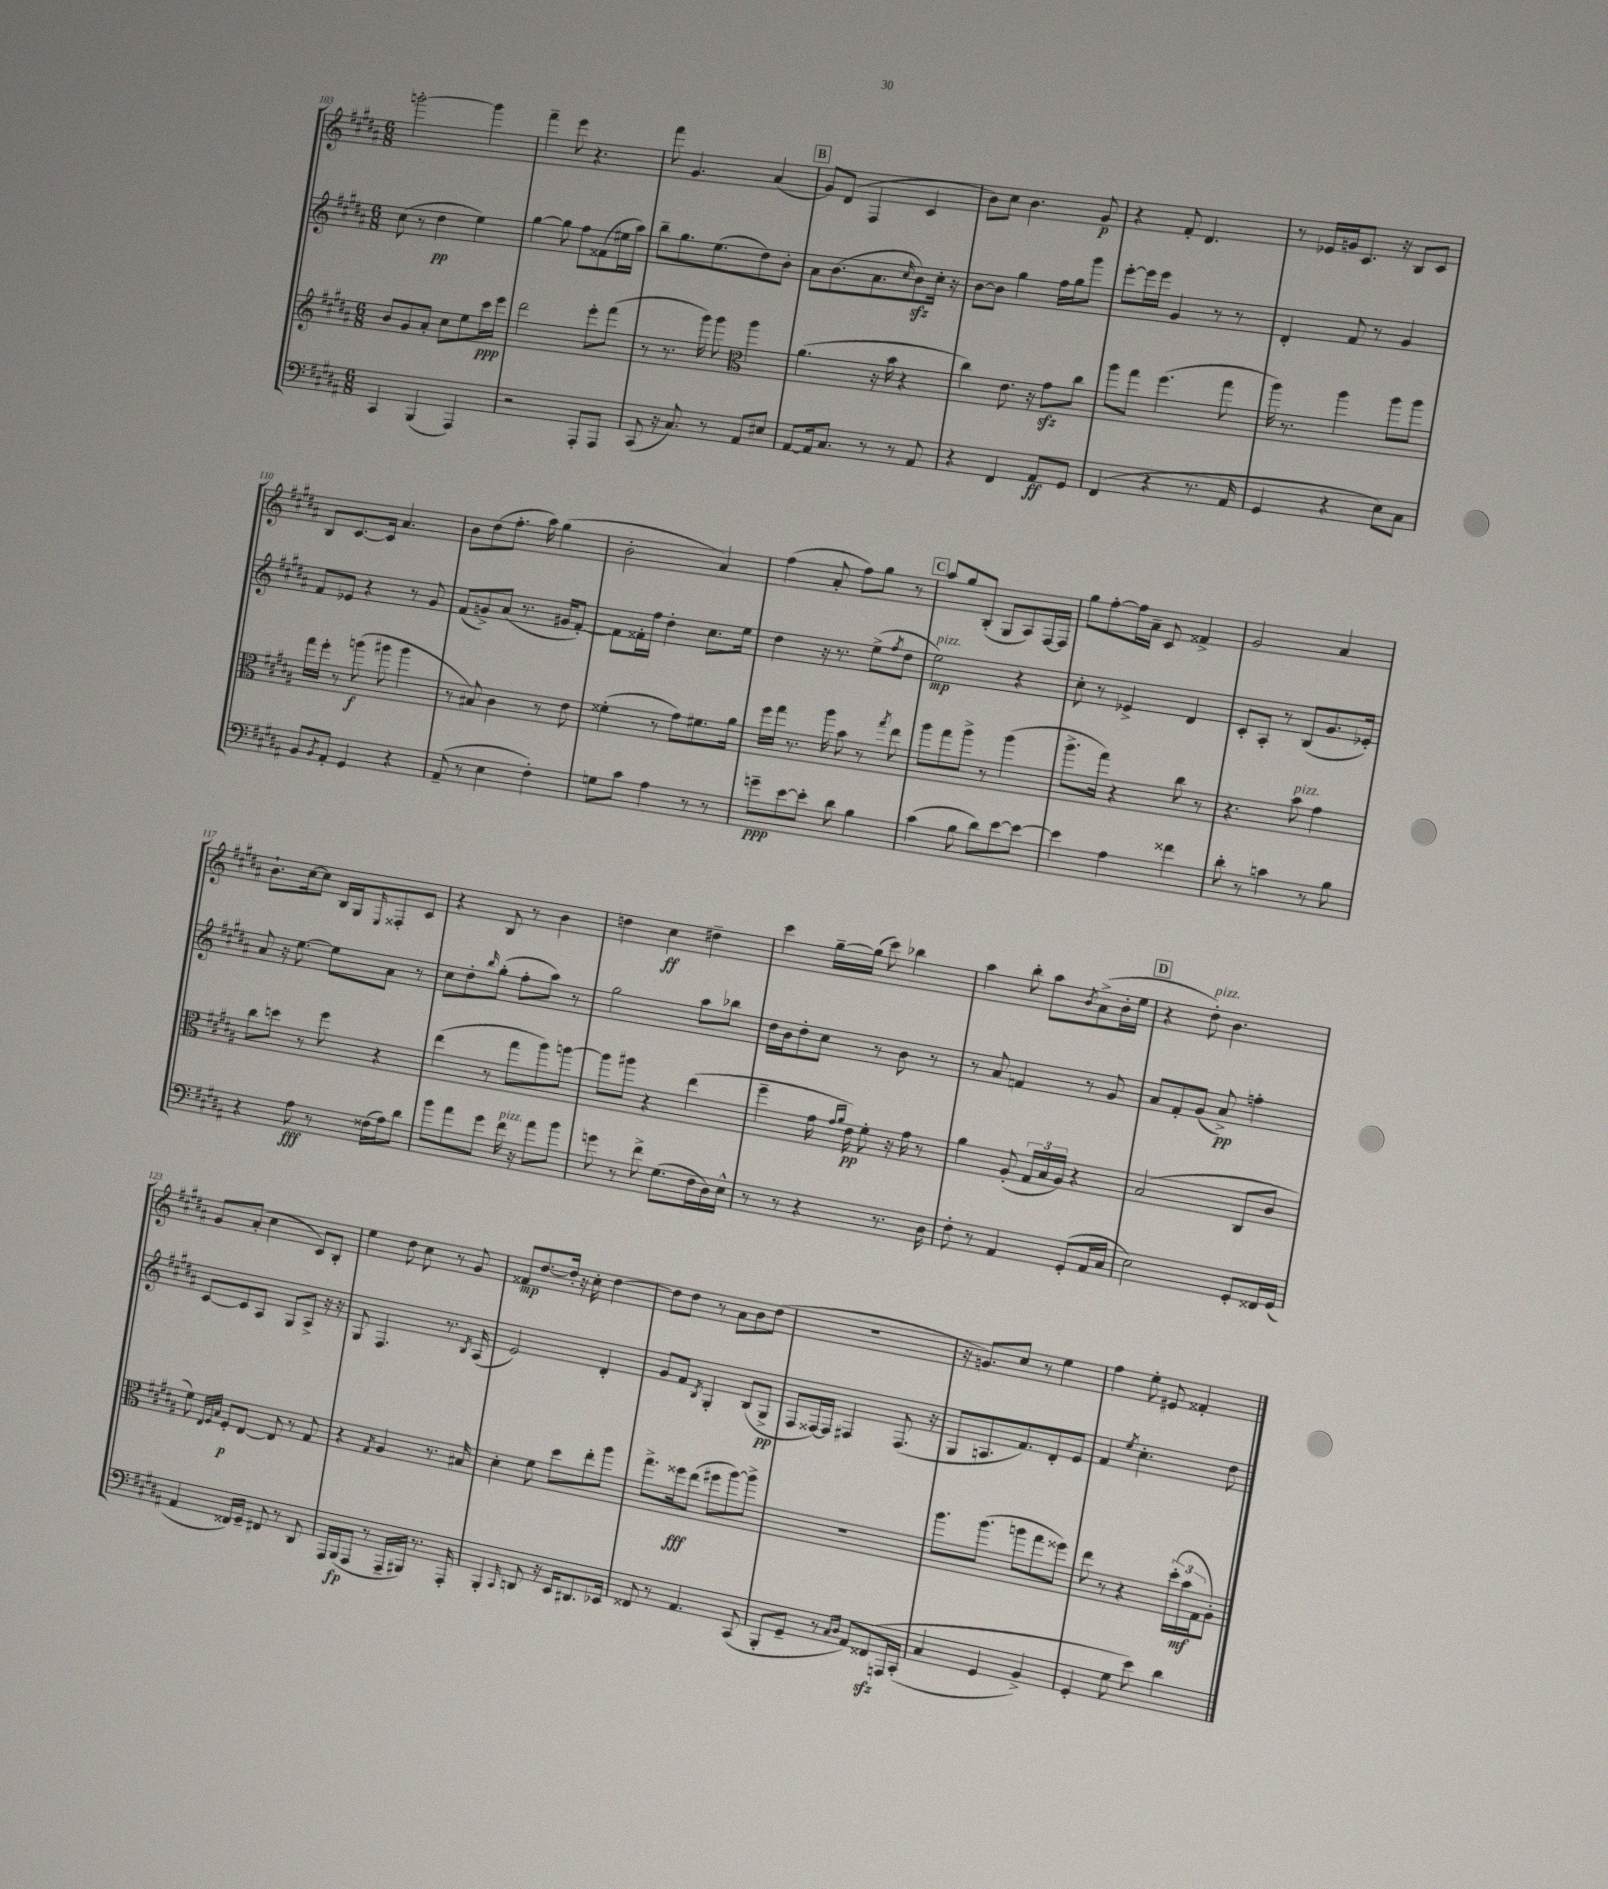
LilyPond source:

<<
\new StaffGroup <<
\new Staff = "s0" {
    \clef treble \key b \major \numericTimeSignature \time 6/8
    g'''2~-. g'''4 |
    fis'''4-- e'''8 r4. |
    fis'''8 gis'4. ais'4( |
    \mark \markup { \box "B" } gis'8) dis'8( fis4 cis'4 |
    b'8) cis''8 b'4. gis'8\p |
    r4 fis'8-. dis'4. |
    r8 ees'16 g'16 cis'8. r16 b8 cis'8 |
    b8 cis'8.~ cis'16 ais'4. |
    b'8 dis''8( fis''8.-. ais''16) gis''4( |
    b'2-. ais'4) |
    fis''4( ais'8-. fis''8) gis''8 r8 |
    \mark \markup { \box "C" } ais''8 gis''8 b8-.( gis8 ais8) fis16~ fis16 |
    gis''8 fis''8~-. fis''16 ais'16-- cis'8 fisis'4-> |
    gis'2 ais'4 |
    b'8.-! cis''16~ cis''8 b16 gis16 \grace { e16 } fisis8-. cis'8 |
    r4 b8 r8 b'4 |
    d''4 cis''4\ff dis''4-- |
    cis'''4 gis''16~-- gis''16( cis'''8) bes''4 |
    ais''4 b''8-. ais''8 \acciaccatura { b'8 } ais'8->( b'16-. e''16 |
    \mark \markup { \box "D" } r4 dis''8-.^\markup { \italic "pizz." }) b'4. |
    gis'8 ais'8-.( cis''4 cis'8) b8-. |
    e''4 dis''8 cis''8 r8 gis'8 |
    fisis'8\mp dis''8.~ dis''16-. r16 cis''16-. dis''4~ |
    dis''8 dis''8 r8 ais'8 b'8 dis''8( |
    R2. |
    r16 g'8.) cis''8 r8 e''4 |
    fis''4 e''8-. eis'8 fisis'4-. \bar "|." |
}
\new Staff = "s1" {
    \clef treble \key b \major \numericTimeSignature \time 6/8
    cis''8( r8 dis''4\pp e''4) |
    gis''4~ gis''8 fis''8 fisis'8( eis''16 ais''16) |
    b''8-- gis''8. e''8.( dis''8) b'8-. |
    \mark \markup { \box "B" } ais'8 b'8.( ais'8. \grace { cis''16 } b'8\sfz) cis''16-. r16 |
    b'8~ b'8 gis''4 fis''16 gis''16 gis'''8 |
    e'''8~-. e'''16 e'''16 gis'4 r8 r8 |
    dis'4-. fis'8 r8 gis'4 |
    fis'8 ees'8 r4 r8 gis'8 |
    fis'8( g'8->) ais'8( r8. gis'16 fis'8~-.) |
    fis'8 fisis'16-. fis''16 dis''4-. cis''8. e''16 |
    dis''4 r16 r8. e''8->( \acciaccatura { fis''8 } dis''8 |
    \mark \markup { \box "C" } e''2\mp^\markup { \italic "pizz." }) r4 |
    cis''8-. r8 ees'4-> dis'4 |
    cis'8-. ais8-. r8 b8( gis'8. ees'16-.) |
    ais'8 r16 e''8.~ e''8 ais'8 r8 |
    cis''8 dis''8-. \grace { b''16 } gis''8-.( fis''8-. ais''8) r8 |
    gis''2 ais''8 bes''8 |
    dis''16 b'16 dis''8-. cis''8 r8 b'8 r8 |
    r8 ais'8 f'4 r8 gis'8 |
    \mark \markup { \box "D" } ais'8 fis'8-. gis'8( ais'8->\pp) f''4-. |
    cis'8~ cis'8 ais8 gis8 ais8-> r16 r16 |
    gis8 fis4. r8. \acciaccatura { b8 } ais16( |
    e'2) dis'4-. |
    gis'8 fis'8 \acciaccatura { b8 } gis4-. b8( gis8->\pp |
    fis8 fisis16~) fisis16 fis4 fis8.( r16 |
    gis8 a8. fis'8.) dis'8-. e'8 |
    fis'4 \acciaccatura { e''8 } cis''4.-. dis''8 \bar "|." |
}
\new Staff = "s2" {
    \clef treble \key b \major \numericTimeSignature \time 6/8
    b'8 gis'8 ais'8-. cis''8 e''8 cis'''16\ppp e'''16 |
    dis'''2 e'''8-. fis'''8( |
    r8 r8. gis'''16) gis'''8 \clef alto ais''4 |
    \mark \markup { \box "B" } ais'4.( r16 b'16 r4 |
    cis''4) e'8. r16 gis'8\sfz cis''8 |
    ais''8 gis''8 fis''4.( gis''8 |
    ais''16) r8. ais''4 ais''8 ais''8 |
    gis''16 fis''16-. r8 a''8\f( ais''8 ais''4 |
    r8 bis8) cis'4 r8 e'8 |
    fisis'4-.( r8 gis'8) fis'8. ais'16 |
    fis''16 gis''16 r8. ais''16 b'8 r8 \acciaccatura { gis''8 } e''8 |
    \mark \markup { \box "C" } ais''8 gis''8 ais''8-> r8 ais''4( |
    ais''8.-> gis''16) r4 cis''8 r8 |
    r4. b'8^\markup { \italic "pizz." } gis'4 |
    cis''8 d''8 r8 fis''8 r4 |
    e''4( r8 gis''8 ais''8) a''8~ |
    a''8 ais''8 r4 e''4( |
    fis''4-- gis'16 \grace { gis'16 ais'16 } e'16\pp) fis'8-. r16 gis'16 r8 |
    ais'4 ais8-.( \tuplet 3/2 { gis16 b16 ais16) } r4 |
    \mark \markup { \box "D" } b2( cis8 cis'8 |
    fis'8) \grace { e32 fis32 b32 } fis8-.\p e8~ e8 r8 gis8 |
    r4 \acciaccatura { gis8 } ais4 r8. bis16 |
    dis'4-. fis'8 dis''8 e''8-. ais''8 |
    gis''8.-> fisis''16\fff e''8( fis''8 ais''8~) ais''8-> |
    R2. |
    ais''8. ais''8.( a''8 gis''8 fisis''8) |
    e''8 r8 r4 \tuplet 3/2 { dis''16-.( b'16\mf gis16 } ais8-.) \bar "|." |
}
\new Staff = "s3" {
    \clef bass \key b \major \numericTimeSignature \time 6/8
    cis,4 b,,4( ais,,4) |
    r2 ais,,8-. ais,,8 |
    cis,8( r16 cis8.) r8 ais,8 eis8 |
    \mark \markup { \box "B" } ais,8~ ais,16 cis8. r8 r8 ais,8 |
    r4 fis,4 ais,8\ff gis,8 |
    fis,4( r4 r8. ais,16 |
    gis,4 r4 e8) cis8 |
    b,8 \acciaccatura { b,8 } ais,8-. gis,4 r4 |
    ais,8--( r8 e4 fis4-.) |
    g8 cis'8 ais4 r8 r8 |
    g'8--\ppp e'8~ e'8-. dis'8 b4 |
    \mark \markup { \box "C" } cis'4( b8 dis'8) e'8~ e'8~ |
    e'4 ais4 fisis'4 |
    dis'8-. r8 c'4 r8 b8 |
    r4 ais8\fff r8 fisis16( ais16) dis'8 |
    b'8 ais'8 gis'8 fis'16^\markup { \italic "pizz." } r16 ais'8 b'8 |
    g'8 r8 fis'8-> gis8.( fis16 dis16) e16-^ |
    r8 r8 r4 r8. dis16 |
    fis8-. r8 ais,4 gis,8-.( ais,16 cis16 |
    \mark \markup { \box "D" } e2) gis,8-. fisis,16 gis,16( |
    ais,4 fisis,16) gis,16-- fis,8 r8 dis,8 |
    ais,,16 b,,16\fp( ais,,8 r8 ais,,16-- bis,,16) r8. ais,,16-. |
    b,,4-. \grace { cis,16 } d,8 r16 e,16 dis,8. ees,16 |
    fisis,8 r8 ais,4. cis,8( |
    b,,8-. gis,8-- r8 \grace { cis16 dis16 } ais,8) fisis,8\sfz\( a,,16 cis,16-.( |
    cis4 gis,4 b,4->) |
    gis,4-. gis8 e'8\) dis'4 \bar "|." |
}
>>
>>
\layout { \context { \Score currentBarNumber = #103 } }
